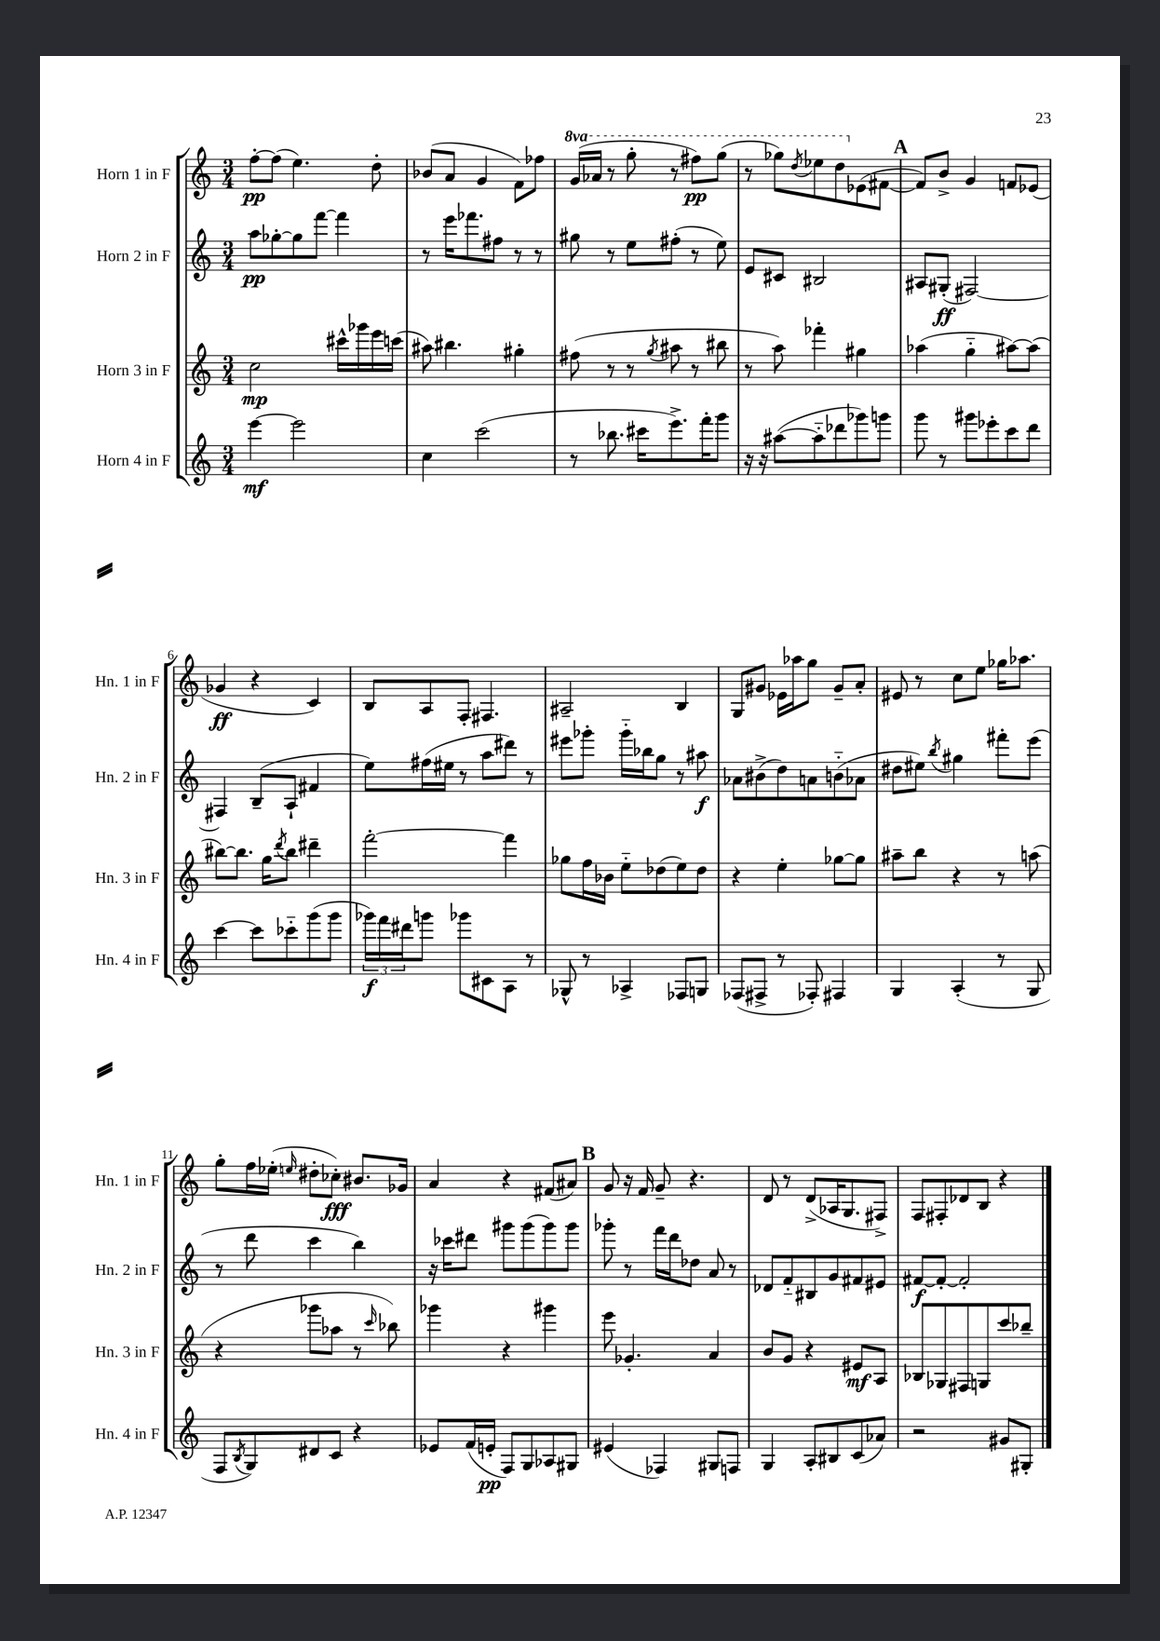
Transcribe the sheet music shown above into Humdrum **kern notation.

**kern	**dynam	**kern	**dynam	**kern	**dynam	**kern	**dynam
*part4	*part4	*part3	*part3	*part2	*part2	*part1	*part1
*staff4	*staff4	*staff3	*staff3	*staff2	*staff2	*staff1	*staff1
*I"Horn 4 in F	*	*I"Horn 3 in F	*	*I"Horn 2 in F	*	*I"Horn 1 in F	*
*I'Hn. 4 in F	*	*I'Hn. 3 in F	*	*I'Hn. 2 in F	*	*I'Hn. 1 in F	*
*clefG2	*	*clefG2	*	*clefG2	*	*clefG2	*
*k[]	*	*k[]	*	*k[]	*	*k[]	*
*M3/4	*	*M3/4	*	*M3/4	*	*M3/4	*
=1	=1	=1	=1	=1	=1	=1	=1
[4eee\	mf	2cc\	mp	8aa\L	pp	[8ff'\L	pp
.	.	.	.	[8gg-X'\	.	(8ff\J]	.
2eee\]	.	.	.	8gg-\]	.	4.ee\)	.
.	.	.	.	[8fff\J	.	.	.
.	.	16ccc#X^^\LL	.	4fff\]	.	.	.
.	.	16ggg-X\	.	.	.	.	.
.	.	16eee\	.	.	.	8dd'\	.
.	.	(16cccn\JJ	.	.	.	.	.
=2	=2	=2	=2	=2	=2	=2	=2
4cc\	.	8aa#X\)	.	8r	.	(8b-X/L	.
.	.	4.bb#X\	.	16eee\KL	.	8a/J	.
.	.	.	.	8.fff-X\	.	.	.
(2ccc\	.	.	.	.	.	4g/	.
.	.	.	.	8ff#X\J	.	.	.
.	.	4gg#X'\	.	8r	.	8f\L)	.
.	.	.	.	8r	.	8ff-X\J	.
=3	=3	=3	=3	=3	=3	=3	=3
*	*	*	*	*	*	*8va	*
8r	.	(8ff#X\	.	8gg#X\	.	(16gg/LL	.
.	.	.	.	.	.	16aa-X/JJ	.
8.bb-X\	.	8r	.	8r	.	8r	.
.	.	8r	.	8ee\L	.	8ggg'\	.
16ccc#X\KL	.	.	.	.	.	.	.
.	.	8qgg/	.	.	.	.	.
8.eee^\)	.	8aa#X\	.	(8ff#X'\J	.	8r	.
.	.	8r	.	8r	.	8fff#X\L)	pp
16fff'\K	.	.	.	.	.	.	.
8ggg\J	.	8bb#X\	.	8ee\)	.	(8ggg\J	.
=4	=4	=4	=4	=4	=4	=4	=4
16r	.	8r	.	8e/L	.	8r	.
16r	.	.	.	.	.	.	.
([8aa#X\L	.	8aa\)	.	8c#X/J	.	8ggg-X\L)	.
.	.	.	.	.	.	8qddd/	.
8aa#\]	.	4fff-X'\	.	2B#X/	.	8eee-X\	.
8ddd-X\	.	.	.	.	.	8ddd\	.
*	*	*	*	*	*	*X8va	*
8ggg-X\)	.	4gg#X\	.	.	.	(8e-X\	.
8gggn\J	.	.	.	.	.	[8f#X\J	.
!!LO:REH:place=s1:t=A
=5	=5	=5	=5	=5	=5	=5	=5
8ggg\	.	(4aa-X\	.	8A#X/L	.	8f#/L])	.
8r	.	.	.	(8G#X'/J	ff	8b^/J	.
8ggg#X\L	.	4gg\	.	[2F#X/)	.	4g/	.
8eee-X'\	.	.	.	.	.	.	.
8ccc\	.	[8aa#X\L)	.	.	.	8fn/L	.
8ddd\J	.	(8aa#\J]	.	.	.	(8e-X/J	.
!!LO:LB:g=z
=6	=6	=6	=6	=6	=6	=6	=6
[4ccc\	.	[8bb#X\L)	.	4F#X/]	.	4g-X/	ff
.	.	8.bb#\J]	.	.	.	.	.
8ccc\L]	.	.	.	(8B~/L	.	4r	.
.	.	16gg\KL	.	.	.	.	.
.	.	8qddd/	.	.	.	.	.
8ccc-X\	.	8bb#\J	.	8A`/J	.	.	.
(8ggg\	.	4ddd#X~\	.	4f#X/	.	4c/)	.
8ggg\J	.	.	.	.	.	.	.
=7	=7	=7	=7	=7	=7	=7	=7
24ggg-X\LL)	f	[2fff'\	.	8ee\L)	.	8B/L	.
24fff\	.	.	.	.	.	.	.
24ddd#X\J	.	.	.	.	.	.	.
8gggn\J	.	.	.	(16ff#X\L	.	8A/	.
.	.	.	.	16ee#X\JJ	.	.	.
8ggg-X\L	.	.	.	8r	.	8F'/J	.
8c#X\	.	.	.	8aa\L	.	4.F#X/	.
8A\J	.	4fff\]	.	8ddd#X\J)	.	.	.
8r	.	.	.	8r	.	.	.
=8	=8	=8	=8	=8	=8	=8	=8
8G-X^^/	.	8gg-X\L	.	8eee#X\L	.	2A#X~/	.
8r	.	16ff\L	.	8ggg-X'\J	.	.	.
.	.	16b-X\JJ	.	.	.	.	.
4A-X^/	.	8ee\L	.	16ggg-\LL	.	.	.
.	.	.	.	16bb-X\J	.	.	.
.	.	(8dd-X\	.	8gg\J	.	.	.
8F-X/L	.	8ee\)	.	8r	.	4B/	.
8Gn/J	.	8dd-\J	.	8aa#X\	f	.	.
=9	=9	=9	=9	=9	=9	=9	=9
(8F-X/L	.	4r	.	8a-X\L	.	8G/L	.
8F#X^/J	.	.	.	(8b#X^\	.	8g#X/J	.
8r	.	4ee'\	.	8dd\)	.	16e-X\LL	.
.	.	.	.	.	.	16aa-X\J	.
8F-X'/)	.	.	.	8an\	.	8gg\J	.
4F#X/	.	[8gg-X\L	.	(8bn\	.	8g#~/L	.
.	.	8gg-\J]	.	8a-X\J	.	8a'/J	.
=10	=10	=10	=10	=10	=10	=10	=10
4G/	.	8aa#X~\L	.	8dd#X\L	.	8e#X/	.
.	.	8bb\J	.	8ee#X\J)	.	8r	.
.	.	.	.	8qbb/	.	.	.
(4A'/	.	4r	.	4gg#X\	.	8cc\L	.
.	.	.	.	.	.	8ee\J	.
8r	.	8r	.	8fff#X'\L	.	16gg-X\KL	.
.	.	.	.	.	.	8.aa-X\J	.
8G/	.	(8aan\	.	(8eee\J	.	.	.
!!LO:LB:g=z
=11	=11	=11	=11	=11	=11	=11	=11
8F/L	.	4r	.	8r	.	8gg'\L	.
8qB/	.	.	.	.	.	.	.
8G/)	.	.	.	8ddd\	.	16ff\L	.
.	.	.	.	.	.	(16ee-X'\JJ	.
.	.	.	.	.	.	16qqeen/	.
8d#X/	.	8ggg-X\L	.	4ccc\	.	8dd#X'\L	.
8c/J	.	8aa-X\J	.	.	.	8cc-X'\J)	fff
4r	.	8r	.	4bb\)	.	8.b#X/L	.
.	.	16qqccc/	.	.	.	.	.
.	.	8bb-X\)	.	.	.	.	.
.	.	.	.	.	.	16g-X/Jk	.
=12	=12	=12	=12	=12	=12	=12	=12
8e-X/L	.	4ggg-X\	.	16r	.	4a/	.
.	.	.	.	16ccc-X\KL	.	.	.
(16f/L	.	.	.	8ddd#X\J	.	.	.
16en'/JJ	pp	.	.	.	.	.	.
8F/L)	.	4r	.	8ggg#X\L	.	4r	.
8G/	.	.	.	(8ggg#\	.	.	.
8A-X/	.	4ggg#X\	.	8ggg#\)	.	(8f#X/L	.
8G#X/J	.	.	.	8ggg#\J	.	8a#X/J)	.
!!LO:REH:place=s1:t=B
=13	=13	=13	=13	=13	=13	=13	=13
(4e#X/	.	8eee\	.	8ggg-X'\	.	8g/	.
.	.	4.g-X'/	.	8r	.	16r	.
.	.	.	.	.	.	16f/	.
4F-X/)	.	.	.	16fff\LL	.	8g~/	.
.	.	.	.	16ddd\J	.	.	.
.	.	.	.	8dd-X\J	.	4.r	.
8G#X/L	.	4a/	.	8a/	.	.	.
8Fn/J	.	.	.	8r	.	.	.
=14	=14	=14	=14	=14	=14	=14	=14
4G/	.	8b/L	.	8d-X/L	.	8d/	.
.	.	8g/J	.	8f/	.	8r	.
8A'/L	.	4r	.	8B#X/	.	(8d^/L	.
8B#X/	.	.	.	8g/	.	16A-X/K	.
.	.	.	.	.	.	8.G/	.
(8c/	.	8e#X/L	mf	8f#X/	.	.	.
8a-X/J)	.	8A/J	.	8e#X/J	.	8F#X^/J)	.
=15	=15	=15	=15	=15	=15	=15	=15
2r	.	8B-X/L	.	[8f#X/L	f	8F/L	.
.	.	8G-X/	.	8f#'/J_	.	8F#X'/	.
.	.	8F#X/	.	2f#'/]	.	8d-X/	.
.	.	8Gn/	.	.	.	8B/J	.
8g#X/L	.	8ccc/	.	.	.	4r	.
8G#X'/J	.	8bb-X~/J	.	.	.	.	.
==	==	==	==	==	==	==	==
*-	*-	*-	*-	*-	*-	*-	*-
